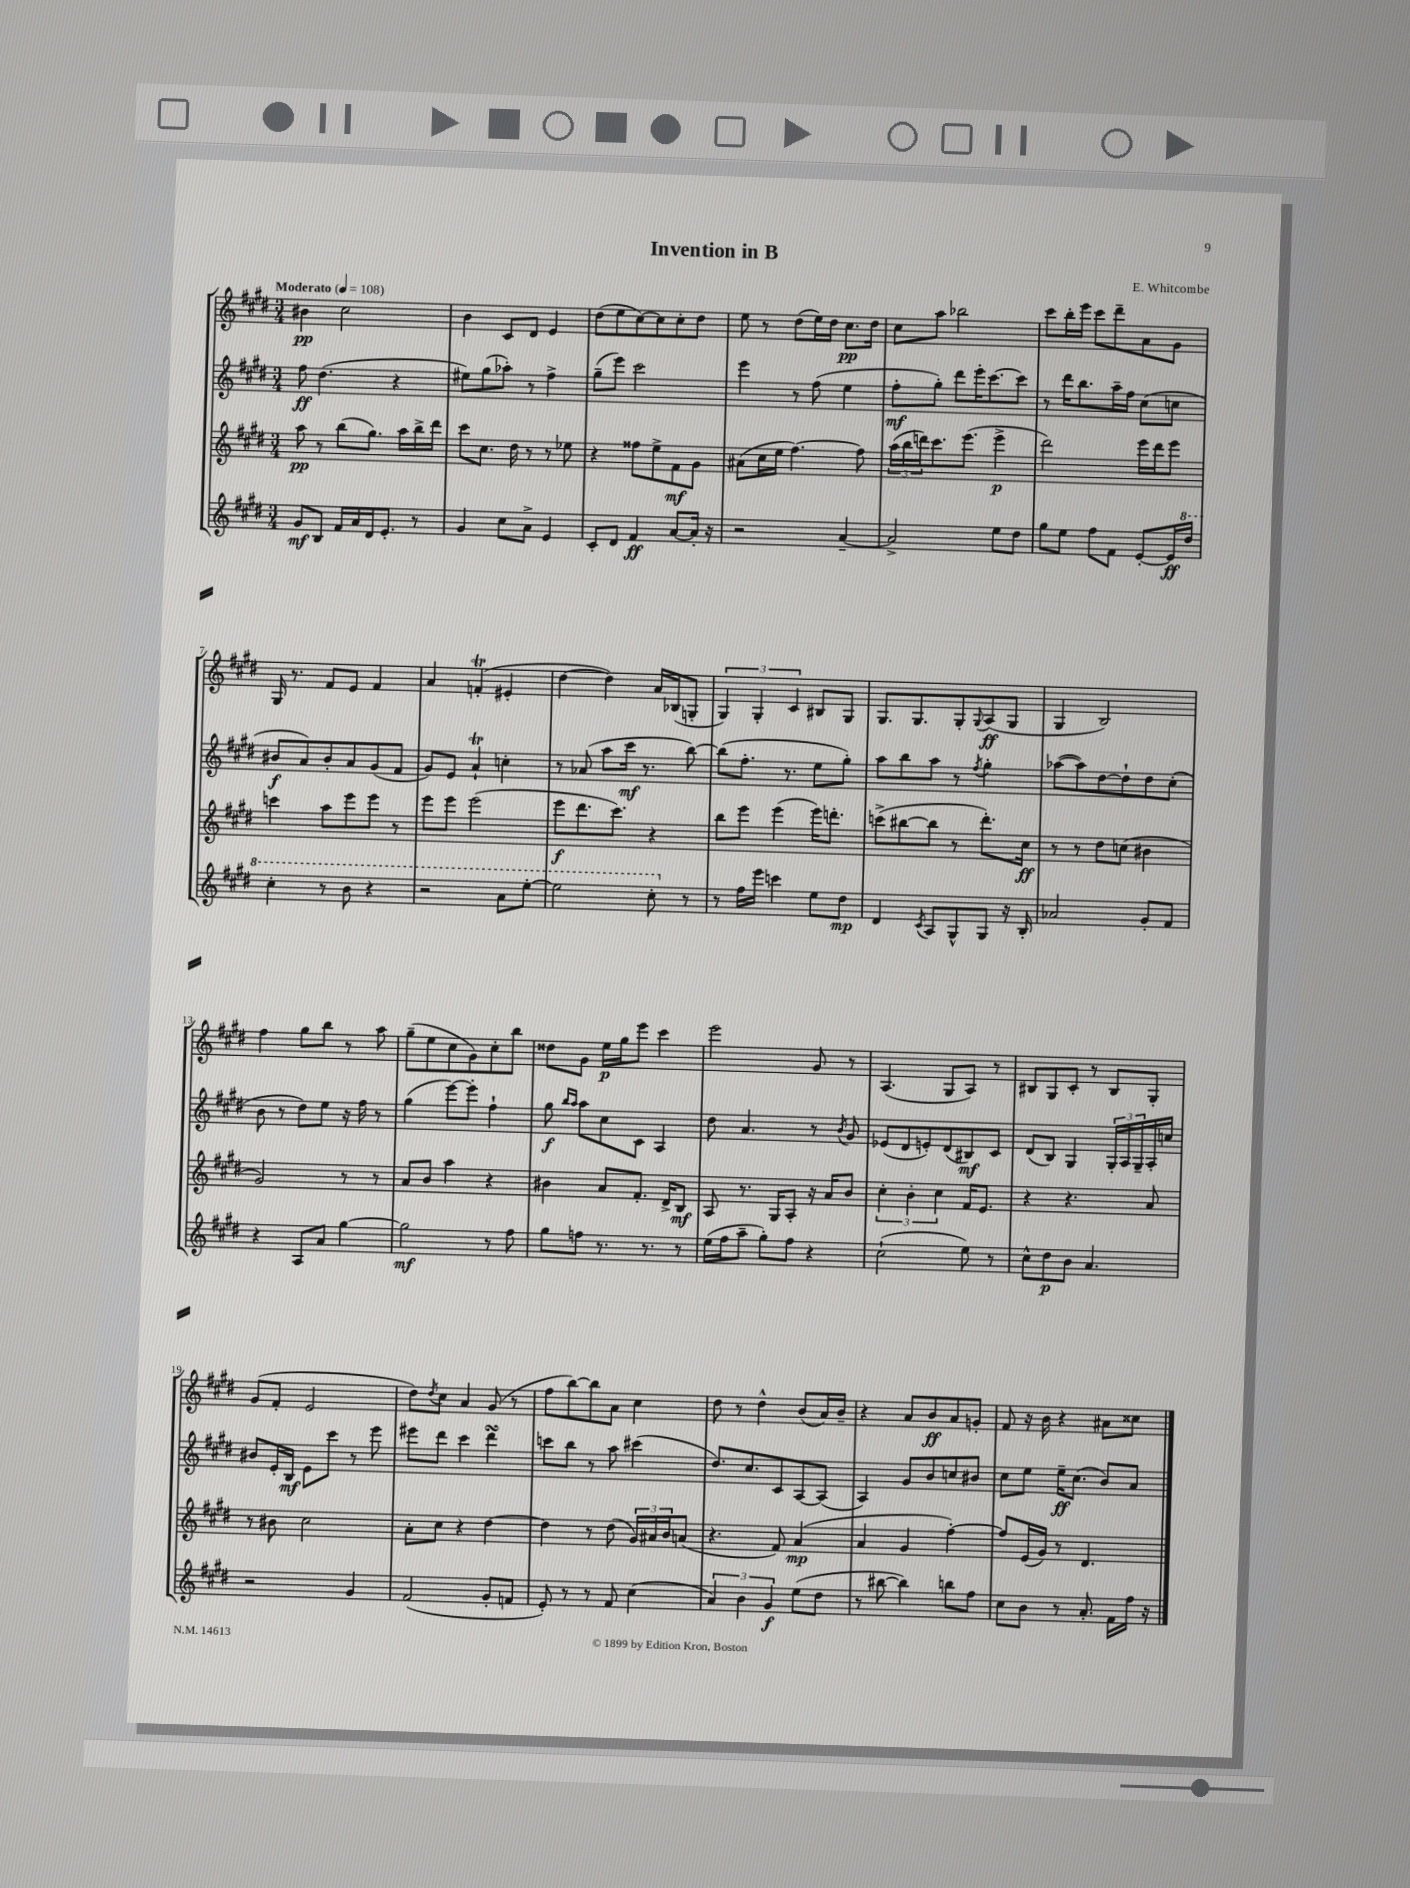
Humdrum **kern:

**kern	**kern	**kern	**kern
*staff4	*staff3	*staff2	*staff1
*clefG2	*clefG2	*clefG2	*clefG2
*k[f#c#g#d#]	*k[f#c#g#d#]	*k[f#c#g#d#]	*k[f#c#g#d#]
*M3/4	*M3/4	*M3/4	*M3/4
*MM108	*MM108	*MM108	*MM108
8g#	8aa	8ff#	4b#
8B	8r	(4.dd#	.
16f#	(8bb	.	2cc#
16a	.	.	.
16d#	8.gg#)	.	.
8.e'	.	.	.
.	.	4r	.
.	16aa	.	.
8r	16bb^	.	.
.	16ddd#	.	.
=	=	=	=
4g#	8ccc#	8ee#)	4b
.	8.cc#	(8gg#	.
8cc#	.	8aa-')	8c#
.	16dd#	.	.
8a^	8r	8r	8d#
4e	8r	4ff#^	4e
.	8ee-	.	.
=	=	=	=
8c#'	4r	(8gg#~	(8dd#
8d#	.	8eee)	8ee
4f#	8ff##	2ccc#	[8cc#)
.	8ee^	.	8cc#]
[8a	8f#	.	8cc#'
16a']	8g#	.	8dd#
16r	.	.	.
=	=	=	=
2r	(8a#	4eee	8ee
.	16cc#	.	8r
.	16ee	.	.
.	[4.ff#)	8r	(8dd#
.	.	(8ff#	16ee)
.	.	.	16dd#
[4a~	.	4ee	8.cc#
.	8ff#]	.	.
.	.	.	16dd#
=	=	=	=
2a^]	(24aa	8ff#'	8cc#
.	24bb	.	.
.	24ddd)	.	.
.	8.ccc#	8gg#')	8aa
.	.	8ddd#	2bb-
.	(8.eee	.	.
.	.	16eee'	.
.	.	[8.ccc#	.
8ee	4eee^	.	.
8dd#	.	8ccc#]	.
=	=	=	=
8gg#	2ddd#)	8r	8ccc#
8ee	.	16ddd#	16bb'
.	.	8.bb	16eee
8ff#	.	.	8ccc#
8f#	.	16aa~	8ddd#~
.	.	16ff#	.
[8e'	16eee	(8cc#	8a
.	16ddd#	.	.
16e]	8eee	8cc	8g#
16ddd#	.	.	.
=	=	=	=
4ccc#'	4ccc	8b#	16G#
.	.	.	8.r
.	.	8a)	.
8r	8aa	8b#'	8f#
8bb	8eee	8a	8e
4r	8eee	(8g#	4f#
.	8r	8f#	.
=	=	=	=
2r	8eee	8g#)	4a
.	8eee	8e	.
.	(2eee	4a`	(4f'
8aa	.	4cc'	4e#'
[8eee'	.	.	.
=	=	=	=
2eee]	8eee	8r	[4dd#
.	8.ddd#	(8a-	.
.	.	8aa	4dd#])
.	8.ccc#)	.	.
.	.	16ccc#	.
.	.	8.r	.
8ccc#'	4r	.	16a
.	.	.	(16B-
8r	.	[8bb)	8G'
=	=	=	=
8r	8bb	(8bb]	6G#)
16ff#	8eee	8.ff#'	.
.	.	.	6G#'
16eee	.	.	.
4ccc	(4eee	.	.
.	.	8.r	.
.	.	.	6c#
8ee	16eee)	8ee	8B#
.	8.ddd'	.	.
8dd#	.	8gg#')	8G#
=	=	=	=
4d#	(8ccc^	8aa	8.G#
.	[8bb#	8bb	.
.	.	.	8.G#
8qc#	.	.	.
8A	8bb#]	8aa	.
8G#^^	8r	8r	8G#'
.	.	8qff#	8qqG#
8G#	8.ddd#')	4gg#'	(8A
16r	.	.	8G#
16B'	16cc#	.	.
=	=	=	=
2a-	8r	([8aa-	4G#
.	8r	8aa-])	.
.	8dd#	[8dd#	2B)
.	(8cc	8dd#`]	.
8g#'	4b#	8dd#	.
8f#	.	(8cc#'	.
=	=	=	=
4r	2g#)	8b	4ff#
.	.	8r	.
8A	.	8dd#)	8gg#
8a	.	8ee	8bb
[4gg#	8r	16r	8r
.	.	16ff#	.
.	8r	8r	8aa
=	=	=	=
2gg#]	8a	(4gg#	(8gg#~
.	8b	.	8ee
.	4aa	[8eee)	8cc#
.	.	8eee']	8g#)
8r	4r	4ff#`	8cc#'
8ff#	.	.	8bb
=	=	=	=
8gg#	4b#	8gg#	8dd##
.	.	16qqbb	.
.	.	16qqaa	.
8ff	.	8aa	8g#
8.r	8a	8cc#	16ee
.	.	.	16gg#
.	8.f#'	8c#	8eee
8.r	.	.	.
.	.	4A	4ccc#
.	16d#^	.	.
8r	8B	.	.
=	=	=	=
(16ee	8A	8dd#	2eee
16ff#	.	.	.
8aa~	8.r	4.a	.
8gg#')	.	.	.
.	16G#	.	.
8ff#	8A'	.	.
4r	16r	8r	8g#
.	16a	.	.
.	.	8qb	.
.	8b	8g#	8r
=	=	=	=
(2cc#`	6cc#'	(8e-	(4.A
.	.	8d#	.
.	6b'	.	.
.	.	8e')	.
.	6cc#	.	.
.	.	(8d#	8G#
8ee)	16f#	8B#)	8A)
.	8.e	.	.
8r	.	8c#	8r
=	=	=	=
8cc#^^	4r	(8d#	8B#
8dd#	.	8B)	8G#
8b	4.r	4G#	8c#'
4.a	.	.	8r
.	.	24G#'	8B#
.	.	24A	.
.	.	24G#~	.
.	8a	16A'	8G#'
.	.	16cc	.
=	=	=	=
2r	8r	8b#	(8g#
.	8b#	16e'	8f#'
.	.	16B	.
.	2cc#	8e	2e
.	.	8ccc#	.
4g#	.	8r	.
.	.	8eee	.
=	=	=	=
(2f#	8a'	8eee#	8dd#)
.	.	.	8qdd#
.	8cc#	8ddd#	8cc#
.	4r	4ccc#	4a
8g#'	[4dd#	4ddd#	(8g#
8f	.	.	8r
=	=	=	=
8e')	4dd#]	8ccc	8ff#
8r	.	8bb	[8bb)
8r	8r	8r	8bb]
8f#	(8dd#	8aa	8a
(4cc#	24g#)	(4ccc#	4cc#
.	24a#	.	.
.	24b	.	.
.	(8a	.	.
=	=	=	=
6a)	4.r	8.dd#)	8dd#
.	.	.	8r
6b	.	.	.
.	.	8.cc#	.
.	.	.	4dd#^^
6g#	.	.	.
.	8f#)	8c#	.
(8ee	(4a	[8A	(8b
8dd#	.	(8A]	16a)
.	.	.	16b~
=	=	=	=
8r	4a	4A)	4r
[8bb#	.	.	.
4bb#])	4g#	8g#	8a
.	.	8b	8b
8bb	[4ff#')	8cc	8a
8ff#	.	8b#	8g'
=	=	=	=
8cc#	8ff#]	8cc#	8f#
8b	(16e	8ee	16r
.	16g#)	.	16b
8r	8r	16ee~	4r
.	.	(8.cc#	.
8.a'	4.d#	.	.
.	.	8b)	8a#
16f#	.	.	.
16ff#	.	8a	8cc##
16r	.	.	.
==	==	==	==
*-	*-	*-	*-
